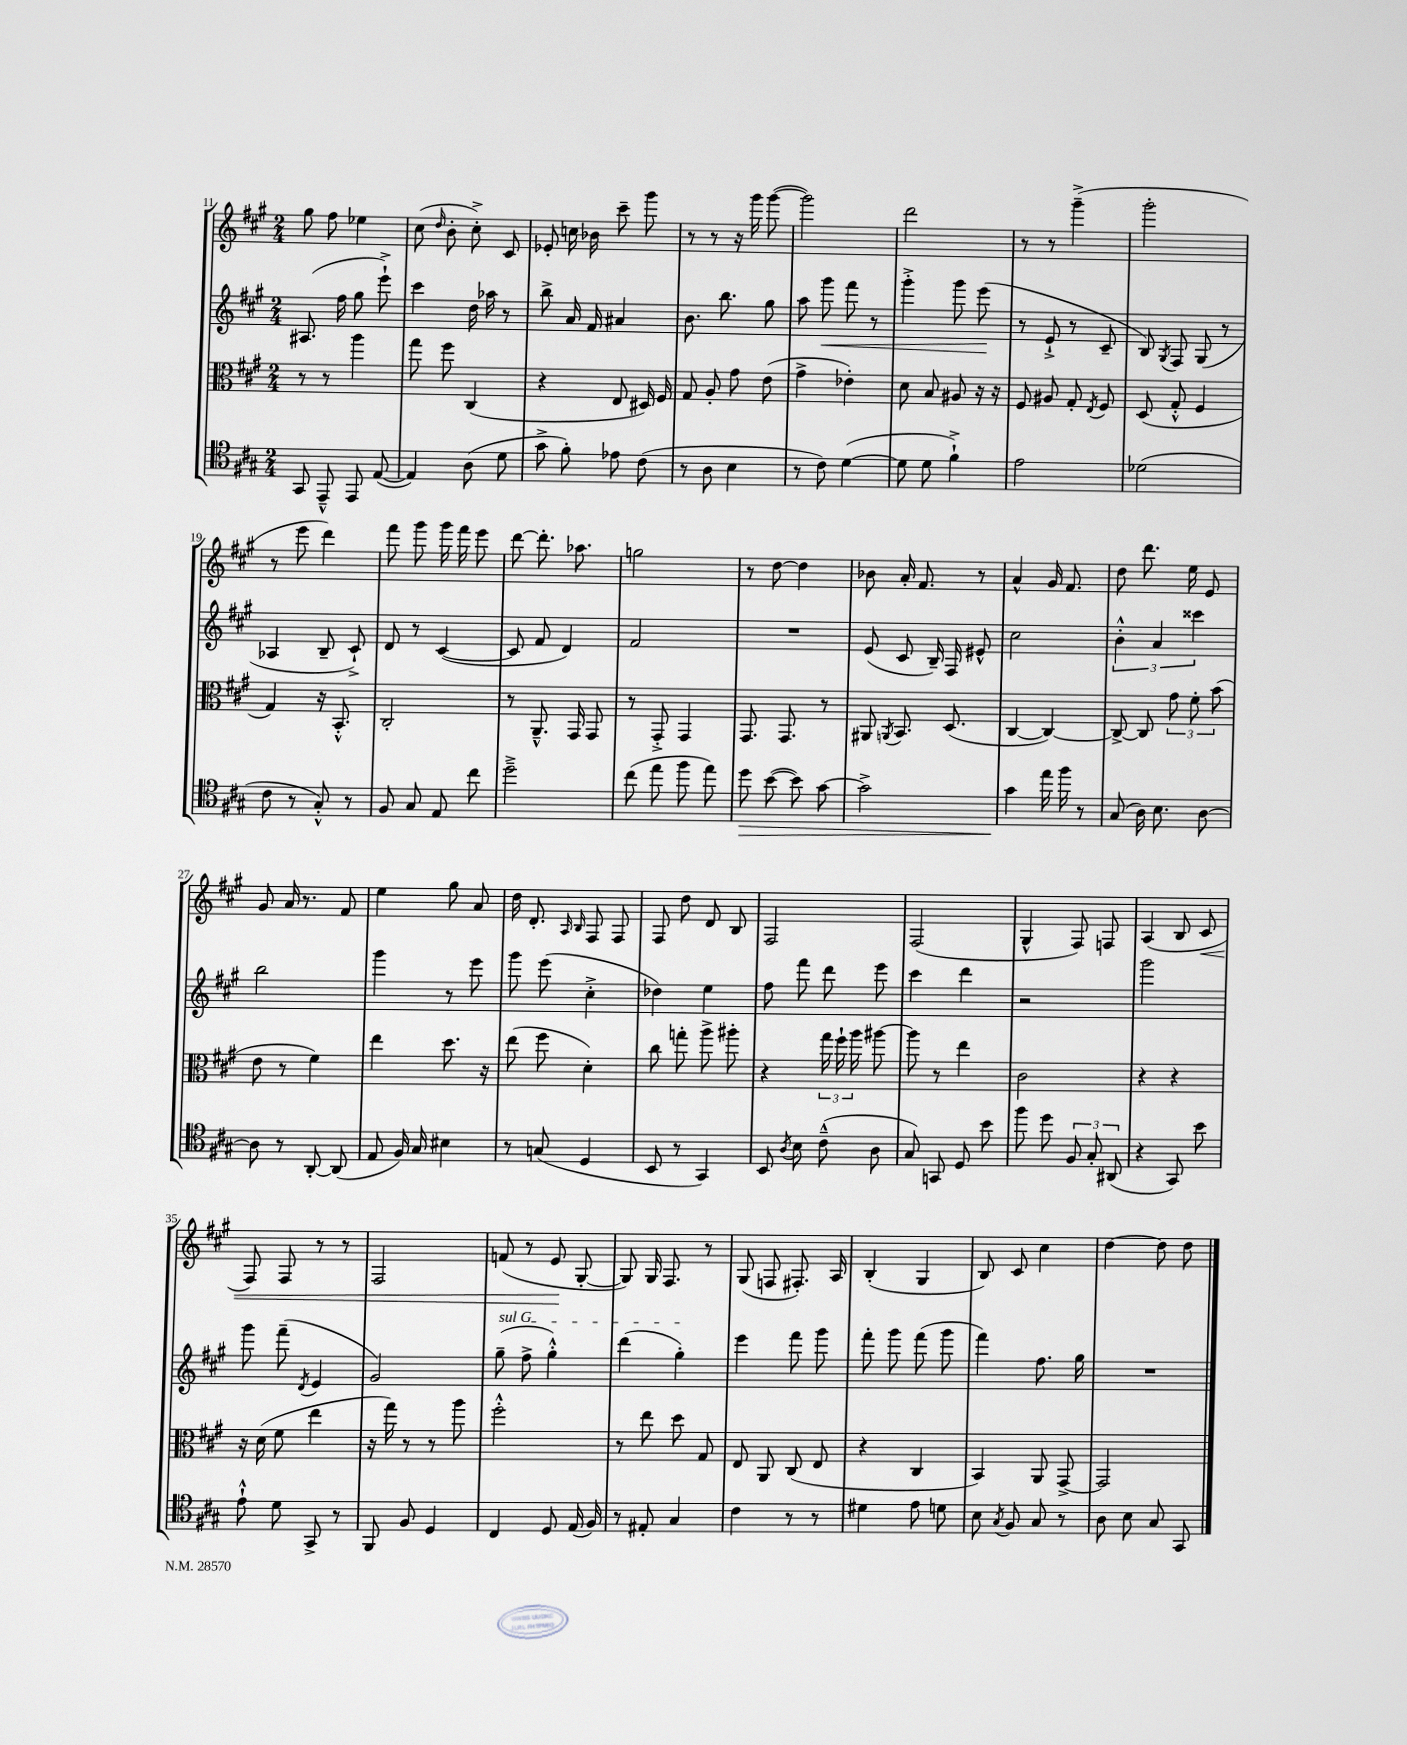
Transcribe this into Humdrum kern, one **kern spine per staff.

**kern	**kern	**kern	**kern
*staff4	*staff3	*staff2	*staff1
*clefC4	*clefC3	*clefG2	*clefG2
*k[f#c#g#]	*k[f#c#g#]	*k[f#c#g#]	*k[f#c#g#]
*M2/4	*M2/4	*M2/4	*M2/4
8GG#/	8r	(8.A#/	8gg#\
8EE~^^/	8r	.	8ff#\
.	.	16ff#\	.
8EE/	4aa\	8gg#\	4ee-\
([8E/	.	8eee`^\)	.
=	=	=	=
4E/])	8gg#\	4ccc#\	(8cc#\
.	.	.	16qqdd/
.	8ff#\	.	8b'\
(8A\	(4C#/	16dd\	8cc#'^\)
.	.	16aa-\	.
8d\	.	8r	8c#/
=	=	=	=
8g#^\	4r	8bb^\	8e-'/
8f#'\)	.	16a/	16cc\
.	.	16f#/	16b-\
8e-\	8E/	4a#/	8ccc#~\
(8c#\	16D#/)	.	8ggg#\
.	16F#/	.	.
=	=	=	=
8r	8G#/	8.b\	8r
8A\	8A'/	.	8r
.	.	8.bb\	.
4B\	8g#\	.	16r
.	.	.	16ggg#\
.	(8e\	8gg#\	([8ggg#\
=	=	=	=
8r	4g#^\	8aa\	2ggg#\])
8c#\)	.	8ggg#\	.
([4d\	4e-'\)	8fff#\	.
.	.	8r	.
=	=	=	=
8d\]	8d\	4ggg#'^\	2ddd\
8d\	8B/	.	.
4f#`^\)	8A#/	8ggg#\	.
.	16r	(8eee\	.
.	16r	.	.
=	=	=	=
2e\	8F#/	8r	8r
.	8A#/	8e`^/	8r
.	8G#'/	8r	(4ggg#~^\
.	8qE/	.	.
.	8F#/	8c#~/	.
=	=	=	=
(2d-\	(8D/	8B/)	2ggg#'\
.	.	8qG#/	.
.	8G#'^^/	8F#/	.
.	4F#/	(8G#/	.
.	.	8r	.
=	=	=	=
8c#\	4G#/)	4A-/	8r
8r	.	.	8eee\
8G#'^^/)	16r	8B~/	4ddd\)
.	8.BB'^^/	.	.
8r	.	8c#`^/)	.
=	=	=	=
8F#/	2C#'/	8d/	8fff#\
8G#/	.	8r	8ggg#\
8E/	.	([4c#/	16ggg#\
.	.	.	16fff#\
8cc#\	.	.	8eee\
=	=	=	=
2dd~^\	8r	8c#/]	[8ddd\
.	8.AA~^^/	8f#/	8.ddd'\]
.	.	4d/)	.
.	16GG#/	.	8.aa-\
.	8GG#/	.	.
=	=	=	=
(8cc#\	8r	2f#/	2gg\
8ee\	8GG#'^/	.	.
8ff#\	4GG#/	.	.
8ee\)	.	.	.
=	=	=	=
8dd\	8.GG#/	2r	8r
([8b\	.	.	[8dd\
.	8.GG#/	.	.
8b\])	.	.	4dd\]
[8g#\	8r	.	.
=	=	=	=
2g#^\]	8AA#/	(8e/	8b-\
.	8qAA/	.	.
.	8.BB/	8c#/	16a'/
.	.	.	8.f#/
.	.	16B~/)	.
.	(8.D/	16F#/	.
.	.	8e#^^/	8r
=	=	=	=
4g#\	[4C#/	2cc#\	4a^^/
16ee\	4C#/_)	.	16g#/
16ff#\	.	.	8.f#/
8r	.	.	.
=	=	=	=
(8G#/	8C#^/_	6b'^^\	8dd\
16A\)	8C#/]	.	8.ddd\
.	.	6a/	.
8.B\	.	.	.
.	12g#\	.	.
.	.	.	16ee\
.	12f#'\	6ccc##\	.
[8A\	.	.	8e/
.	(12b\	.	.
=	=	=	=
8A\]	8e\	2bb\	8g#/
8r	8r	.	16a/
.	.	.	8.r
[8AA'/	4f#\)	.	.
(8AA/]	.	.	8f#/
=	=	=	=
8E/	4ee\	4ggg#\	4ee\
16F#/)	.	.	.
16G#/	.	.	.
4B#\	8.dd\	8r	8gg#\
.	.	8eee\	8a/
.	16r	.	.
=	=	=	=
8r	(8ee\	8ggg#\	16dd\
.	.	.	8.d'/
(8G/	8ff#\	(8eee\	.
.	.	.	16qqA/
.	.	.	16qqB/
4D/	4d'\)	4cc#'^\	8F#/
.	.	.	8F#/
=	=	=	=
8BB/	8cc#\	4dd-\)	8F#/
8r	8gg'\	.	8dd\
4GG#/)	8aa^\	4ee\	8d/
.	8aa#'\	.	8B/
=	=	=	=
8BB/	4r	8ff#\	2F#/
8qA/	.	.	.
8B\	.	8fff#\	.
(8c#~^^\	24gg#\	8ddd\	.
.	24ff#`\	.	.
.	24aa\	.	.
8A\	[8aa#\	8eee\	.
=	=	=	=
8G#/)	8aa#\]	4ccc#\	(2F#/
8GG/	8r	.	.
8D/	4ee\	4ddd\	.
8b\	.	.	.
=	=	=	=
8ff#\	2c#\	2r	4G#^^/
8dd\	.	.	.
12F#/	.	.	8F#/)
12G#'/	.	.	.
.	.	.	8F/
(12AA#/	.	.	.
=	=	=	=
4r	4r	2ggg#\	(4A/
8GG#/)	4r	.	8B/
8b\	.	.	8c#/
=	=	=	=
8e`^^\	16r	8ggg#\	8F#/)
.	(16d\	.	.
8d\	8f#\	(8fff#~\	8F#/
.	.	8qd/	.
8GG#^/	4ee\	4e/	8r
8r	.	.	8r
=	=	=	=
8FF#/	16r	2g#/)	2F#/
.	16gg#\)	.	.
8F#/	8r	.	.
4D/	8r	.	.
.	8aa\	.	.
=	=	=	=
4C#/	2ff#'^^\	(8gg#~\	(8f/
.	.	8ff#^\	8r
8D/	.	4gg#'^^\)	8e/
(16E/	.	.	[8G#'/
16F#/)	.	.	.
=	=	=	=
8r	8r	(4ddd\	8G#/])
8E#'/	8ee\	.	16G#/
.	.	.	8.F#/
4G#/	8dd\	4gg#'\)	.
.	8G#/	.	8r
=	=	=	=
4c#\	8E/	4eee\	(8G#/
.	8AA/	.	8F/
8r	(8C#/	8fff#\	8.F#'/)
8r	8E/	8ggg#\	.
.	.	.	16A/
=	=	=	=
4d#\	4r	8fff#'\	(4B'/
.	.	8ggg#\	.
8e\	4C#/	(8fff#\	4G#/
8d\	.	8ggg#\	.
=	=	=	=
8B\	4BB/)	4fff#\)	8B/)
8qG#/	.	.	.
8F#/	.	.	8c#/
8G#/	8AA/	8.ff#\	4cc#\
8r	[8GG#^/	.	.
.	.	16gg#\	.
=	=	=	=
8A\	2GG#/]	2r	[4dd\
8B\	.	.	.
8G#/	.	.	8dd\]
8GG#/	.	.	8dd\
==	==	==	==
*-	*-	*-	*-
